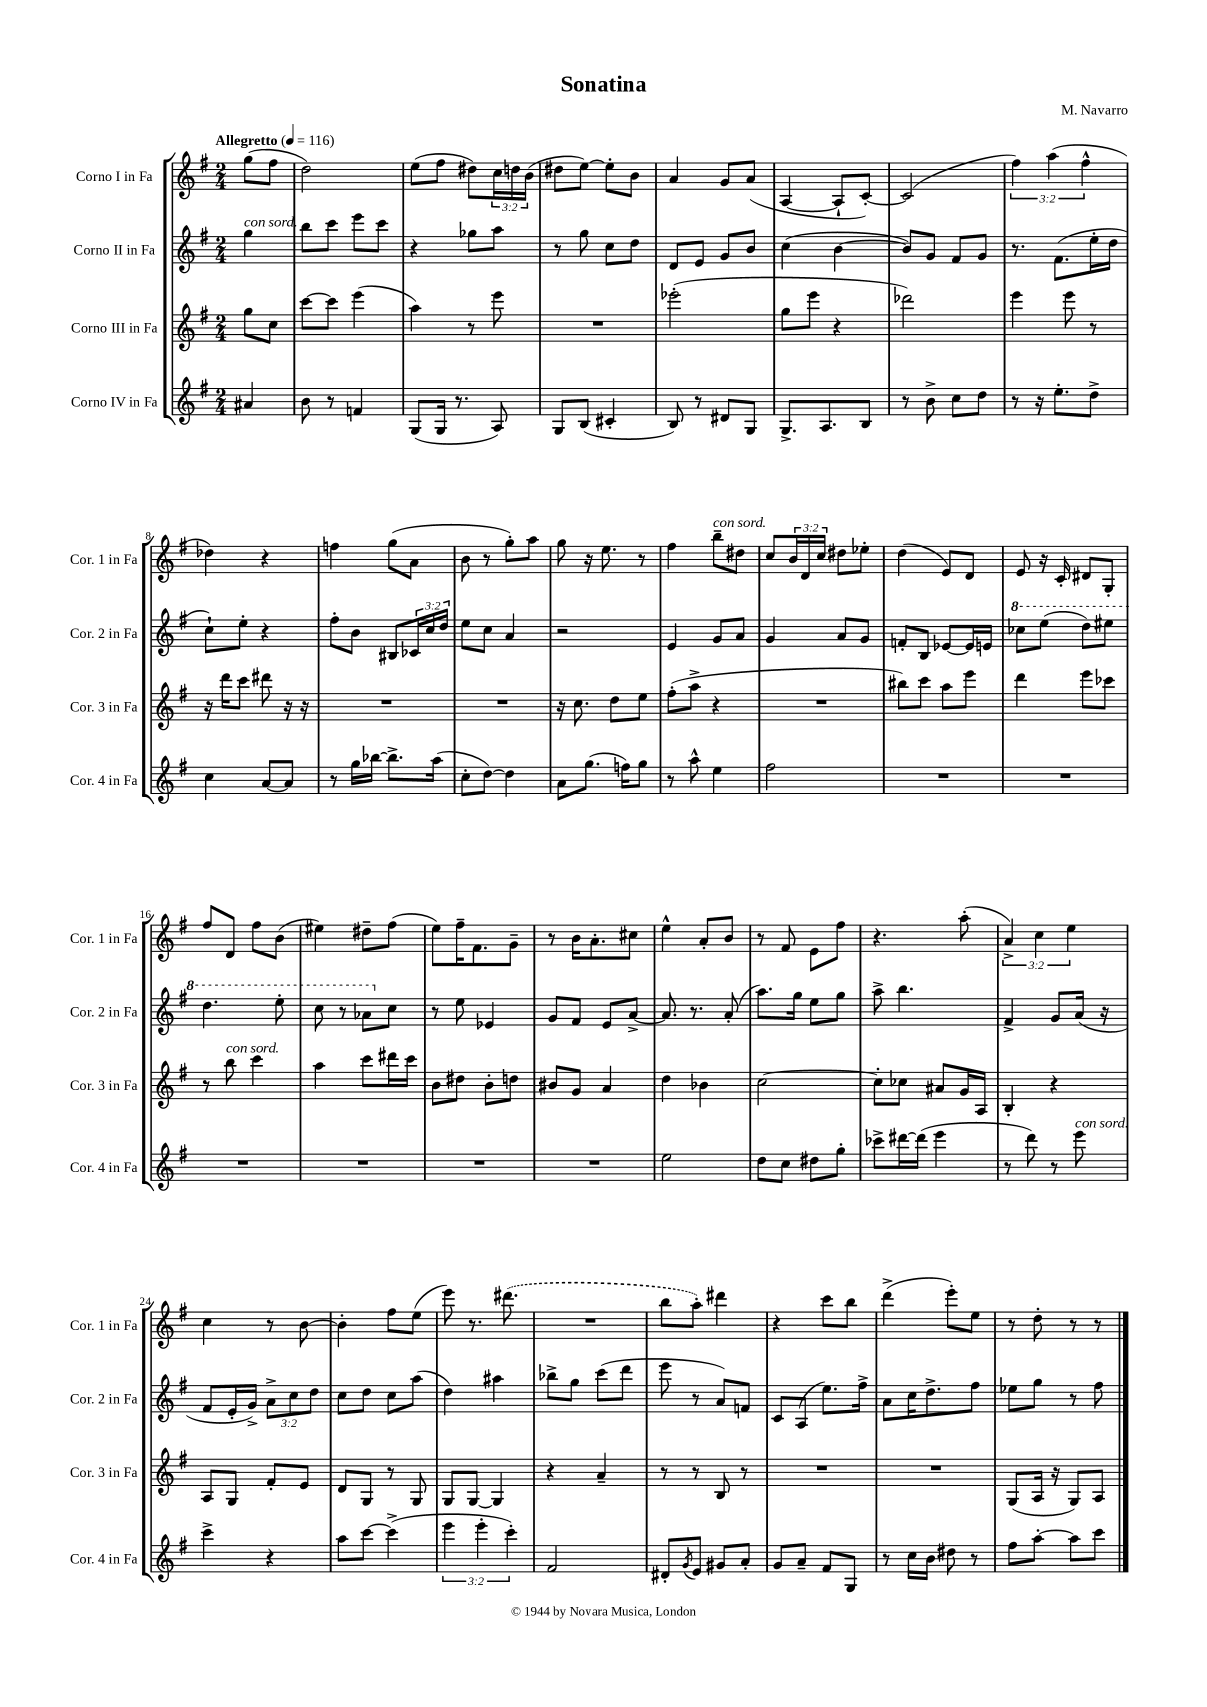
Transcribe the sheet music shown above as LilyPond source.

\header { title = "Sonatina" composer = "M. Navarro" }
<<
\new StaffGroup <<
\new Staff = "s0" \with { instrumentName = "Corno I in Fa" shortInstrumentName = "Cor. 1 in Fa" } {
    \clef treble \key g \major \numericTimeSignature \time 2/4 \override Staff.TupletNumber.text = #tuplet-number::calc-fraction-text \partial 4 \tempo "Allegretto" 4 = 116
    g''8( fis''8 |
    d''2) |
    e''8( fis''8 dis''8) \tuplet 3/2 { c''16 d''16 b'16( } |
    dis''8 e''8~) e''8-. b'8 |
    a'4 g'8 a'8( |
    a4~ a8-! c'8~-.) |
    c'2( |
    \tuplet 3/2 { fis''4) a''4( fis''4-^ } |
    des''4) r4 |
    f''4 g''8( a'8 |
    b'8 r8 g''8-.) a''8 |
    g''8 r16 e''8. r8 |
    fis''4 b''8--^\markup { \italic "con sord." } dis''8 |
    c''8 \tuplet 3/2 { b'16 d'16 c''16 } dis''8 ees''8-. |
    d''4( e'8) d'8 |
    e'8 r16 c'16-. dis'8 g8-. |
    fis''8 d'8 fis''8 b'8( |
    eis''4) dis''8-- fis''8( |
    e''8) fis''16-- fis'8. g'8-- |
    r8 b'16 a'8.-. cis''8 |
    e''4-^ a'8-. b'8 |
    r8 fis'8 e'8 fis''8 |
    r4. a''8-.( |
    \tuplet 3/2 { a'4->) c''4 e''4 } |
    c''4 r8 b'8~ |
    b'4-. fis''8 e''8( |
    e'''8) r8. \once \slurDashed dis'''8.( |
    R2 |
    b''8 a''8-.) dis'''4 |
    r4 c'''8 b''8 |
    d'''4->( e'''8-.) e''8 |
    r8 d''8-. r8 r8 \bar "|." |
}
\new Staff = "s1" \with { instrumentName = "Corno II in Fa" shortInstrumentName = "Cor. 2 in Fa" } {
    \clef treble \key g \major \numericTimeSignature \time 2/4 \override Staff.TupletNumber.text = #tuplet-number::calc-fraction-text \partial 4
    g''4^\markup { \italic "con sord." } |
    b''8 c'''8 e'''8 c'''8 |
    r4 ges''8 a''8 |
    r8 g''8 c''8 d''8 |
    d'8 e'8 g'8 b'8 |
    c''4( b'4~ |
    b'8) g'8 fis'8 g'8 |
    r8. fis'8.( e''16-. d''16 |
    c''8-!) e''8-. r4 |
    fis''8-. b'8 bis8 \tuplet 3/2 { ces'16 c''16 d''16 } |
    e''8 c''8 a'4 |
    r2 |
    e'4 g'8 a'8 |
    g'4 a'8 g'8 |
    f'8-. b8 ees'8~ ees'16 e'16 |
    \ottava #1 ces'''8 e'''8( d'''8) eis'''8 |
    d'''4. e'''8-. |
    c'''8 r8 aes''8 \ottava #0 c''8 |
    r8 e''8 ees'4 |
    g'8 fis'8 e'8 a'8~-> |
    a'8. r8. a'8-.( |
    a''8.) g''16 e''8 g''8 |
    a''8-> b''4. |
    fis'4-> g'8 a'16( r16 |
    fis'8 e'16-. g'16->) \tuplet 3/2 { a'8-> c''8 d''8 } |
    c''8 d''8 c''8 a''8( |
    d''4) ais''4 |
    bes''8-> g''8 c'''8( d'''8 |
    e'''8 r8 a'8) f'8 |
    c'8 a8( e''8.) fis''16-> |
    a'8 c''16 d''8.-> fis''8 |
    ees''8 g''8 r8 fis''8 \bar "|." |
}
\new Staff = "s2" \with { instrumentName = "Corno III in Fa" shortInstrumentName = "Cor. 3 in Fa" } {
    \clef treble \key g \major \numericTimeSignature \time 2/4 \partial 4
    g''8 c''8 |
    c'''8~ c'''8 e'''4( |
    a''4) r8 e'''8 |
    R2 |
    ees'''2-.( |
    g''8 e'''8 r4 |
    des'''2) |
    e'''4 e'''8 r8 |
    r16 d'''16 c'''8 dis'''8 r16 r16 |
    R2 |
    R2 |
    r16 c''8. d''8 e''8 |
    fis''8-.( a''8-> r4 |
    R2 |
    bis''8) c'''8 a''8 e'''8 |
    d'''4 e'''8 ces'''8 |
    r8 b''8^\markup { \italic "con sord." } c'''4 |
    a''4 c'''8 dis'''16 c'''16 |
    b'8 dis''8 b'8-. d''8 |
    bis'8 g'8 a'4 |
    d''4 bes'4 |
    c''2~ |
    c''8-. ces''8 ais'8 g'16 a16 |
    b4-. r4 |
    a8 g8 fis'8-. e'8 |
    d'8 g8 r8 g8 |
    g8 g8~ g4 |
    r4 a'4-- |
    r8 r8 b8 r8 |
    R2 |
    R2 |
    g8( a16 r16 g8) a8 \bar "|." |
}
\new Staff = "s3" \with { instrumentName = "Corno IV in Fa" shortInstrumentName = "Cor. 4 in Fa" } {
    \clef treble \key g \major \numericTimeSignature \time 2/4 \override Staff.TupletNumber.text = #tuplet-number::calc-fraction-text \partial 4
    ais'4 |
    b'8 r8 f'4 |
    g8( g16 r8. a8) |
    g8 b8( cis'4-. |
    b8) r8 dis'8 g8 |
    g8.-> a8. b8 |
    r8 b'8-> c''8 d''8 |
    r8 r16 e''8.-. d''8-> |
    c''4 a'8~ a'8 |
    r8 g''16 bes''16~ bes''8.-> a''16( |
    c''8-. d''8~) d''4 |
    a'8 g''8.( f''16) g''8 |
    r8 a''8-^ e''4 |
    fis''2 |
    R2 |
    R2 |
    R2 |
    R2 |
    R2 |
    R2 |
    e''2 |
    d''8 c''8 dis''8 g''8-. |
    ces'''8-> dis'''16~ dis'''16( e'''4 |
    r8 d'''8) r8 e'''8^\markup { \italic "con sord." } |
    c'''4-> r4 |
    a''8 c'''8~ c'''4->( |
    \tuplet 3/2 { e'''4 e'''4-. c'''4-.) } |
    fis'2 |
    dis'8-. \acciaccatura { g'8 } e'8 gis'8 a'8-. |
    g'8 a'8-- fis'8 g8 |
    r8 c''16 b'16 dis''8 r8 |
    fis''8 a''8~-. a''8 c'''8 \bar "|." |
}
>>
>>
